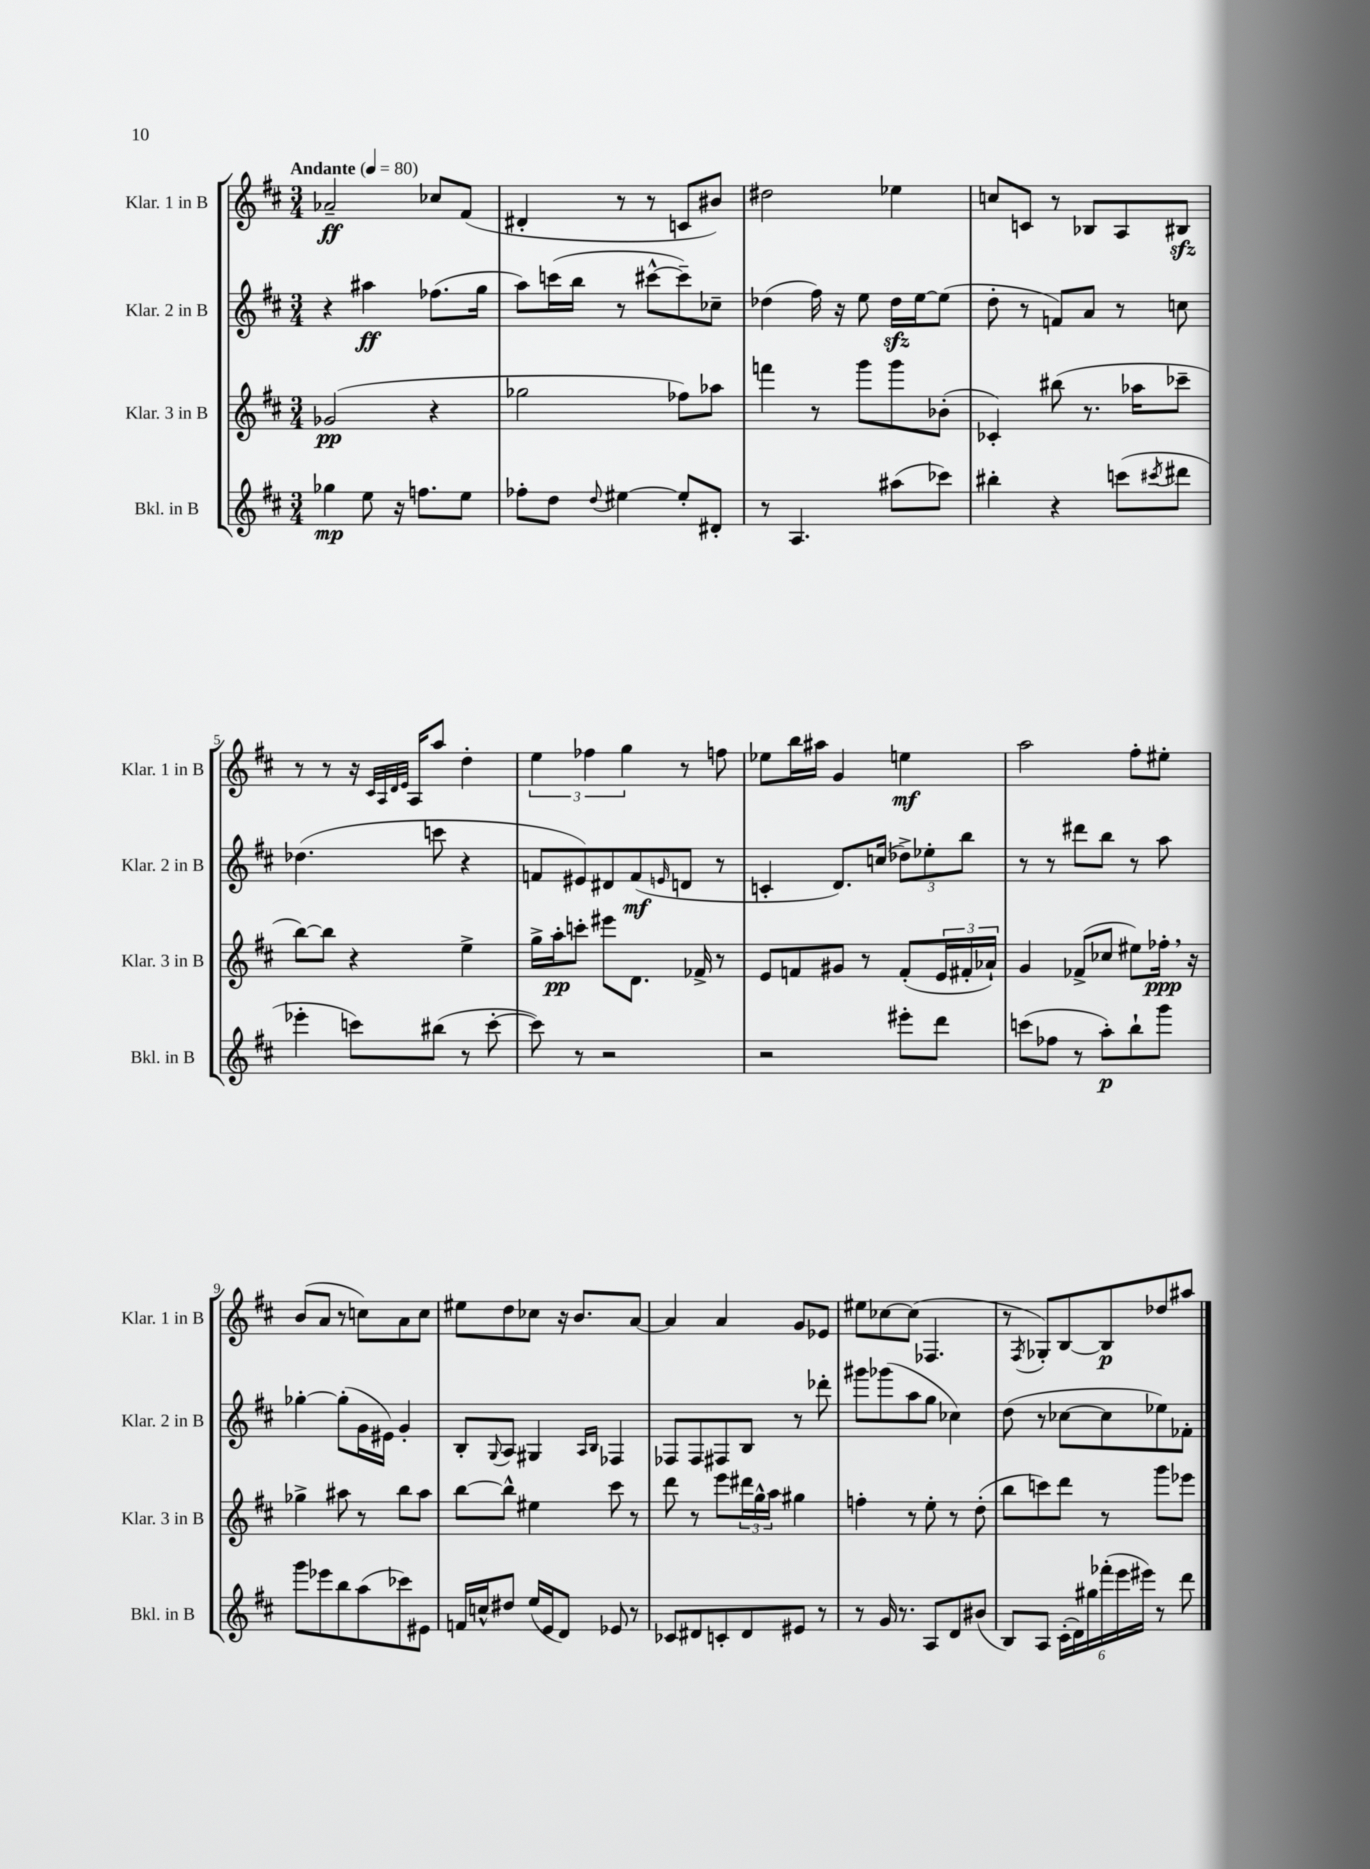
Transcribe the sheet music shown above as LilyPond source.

<<
\new StaffGroup <<
\new Staff = "s0" \with { instrumentName = "Klar. 1 in B" shortInstrumentName = "Klar. 1 in B" } {
    \clef treble \key d \major \numericTimeSignature \time 3/4 \tempo "Andante" 4 = 80
    aes'2--\ff ces''8 fis'8( |
    dis'4-. r8 r8 c'8 bis'8) |
    dis''2 ees''4 |
    c''8 c'8 r8 bes8 a8 bis8\sfz |
    r8 r8 r16 \grace { cis'32 a32 d'32 e'32 } a16 a''8 d''4-. |
    \tuplet 3/2 { e''4 fes''4 g''4 } r8 f''8 |
    ees''8 b''16 ais''16 g'4 e''4\mf |
    a''2 fis''8-. eis''8-. |
    b'8( a'8 r8 c''8) a'8 c''8 |
    eis''8 d''8 ces''8 r16 b'8. a'8~ |
    a'4 a'4 g'8 ees'8 |
    eis''8 ces''8~ ces''8( fes4. |
    r8 \acciaccatura { fis8 } ges8-.) b8~ b8\p des''8 ais''8 \bar "|." |
}
\new Staff = "s1" \with { instrumentName = "Klar. 2 in B" shortInstrumentName = "Klar. 2 in B" } {
    \clef treble \key d \major \numericTimeSignature \time 3/4
    r4 ais''4\ff fes''8.( g''16 |
    a''8) c'''16( b''16 r8 cis'''8~-^ cis'''8--) ces''8-- |
    des''4( fis''16) r16 e''8 des''16\sfz e''16~ e''8( |
    d''8-. r8 f'8) a'8 r8 c''8 |
    des''4.( c'''8 r4 |
    f'8 eis'8) dis'8 f'8\mf( \grace { e'16 } d'8 r8 |
    c'4-. d'8.) c''16( \tuplet 3/2 { des''8->) ees''8-. b''8 } |
    r8 r8 dis'''8 b''8 r8 a''8 |
    ges''4~-. ges''8-.( g'16 eis'16) g'4-. |
    b8-. \appoggiatura { g8 } a8 gis4 \grace { a16 b16 } fes4 |
    fes8 fes8 fis8 b8 r8 des'''8-. |
    gis'''8 ges'''8( a''8 g''8 ces''4) |
    d''8( r8 ces''8~ ces''8 ees''8) fes'8-. \bar "|." |
}
\new Staff = "s2" \with { instrumentName = "Klar. 3 in B" shortInstrumentName = "Klar. 3 in B" } {
    \clef treble \key d \major \numericTimeSignature \time 3/4
    ges'2\pp( r4 |
    ges''2 fes''8) aes''8 |
    f'''4 r8 g'''8 g'''8 bes'8-.( |
    ces'4-.) bis''8( r8. aes''16 ces'''8-- |
    b''8~) b''8 r4 e''4-> |
    g''16-> a''16-.\pp c'''8-. eis'''8 d'8. fes'16-> r8 |
    e'8 f'8 gis'8 r8 f'8-.( \tuplet 3/2 { e'16 fis'16-. aes'16-!) } |
    g'4 fes'8->( ces''8 eis''8) fes''16-.\ppp \breathe r16 |
    ges''4-> ais''8 r8 b''8 ais''8 |
    b''8~ b''8-^ eis''4 cis'''8 r8 |
    d'''8 r8 e'''8 \tuplet 3/2 { dis'''16 g''16-^ a''16 } gis''4 |
    f''4-. r8 e''8-. r8 d''8-.( |
    b''8 c'''8) d'''8 r8 g'''8 ees'''8 \bar "|." |
}
\new Staff = "s3" \with { instrumentName = "Bkl. in B" shortInstrumentName = "Bkl. in B" } {
    \clef treble \key d \major \numericTimeSignature \time 3/4
    ges''4\mp e''8 r16 f''8. e''8 |
    fes''8-. d''8 \appoggiatura { d''8 } eis''4~ eis''8-. dis'8-. |
    r8 a4. ais''8( ces'''8) |
    bis''4-. r4 c'''8( \acciaccatura { cis'''8 } dis'''8 |
    ees'''4-. c'''8) bis''8( r8 c'''8~-. |
    c'''8) r8 r2 |
    r2 eis'''8-. d'''8 |
    c'''8( fes''8 r8 a''8-.\p) b''8-! g'''8 |
    g'''8 ees'''8 b''8 a''8( ces'''8) eis'8 |
    f'16 c''16-^ dis''8 e''16( e'16 d'8) ees'8 r8 |
    ces'8 dis'8 c'8-. dis'8 eis'8 r8 |
    r8 g'16 r8. a8 d'8 bis'8( |
    b8) a8 \tuplet 6/4 { cis'16-.( d'16) gis''16 fes'''16-.( e'''16 eis'''16) } r8 d'''8 \bar "|." |
}
>>
>>
